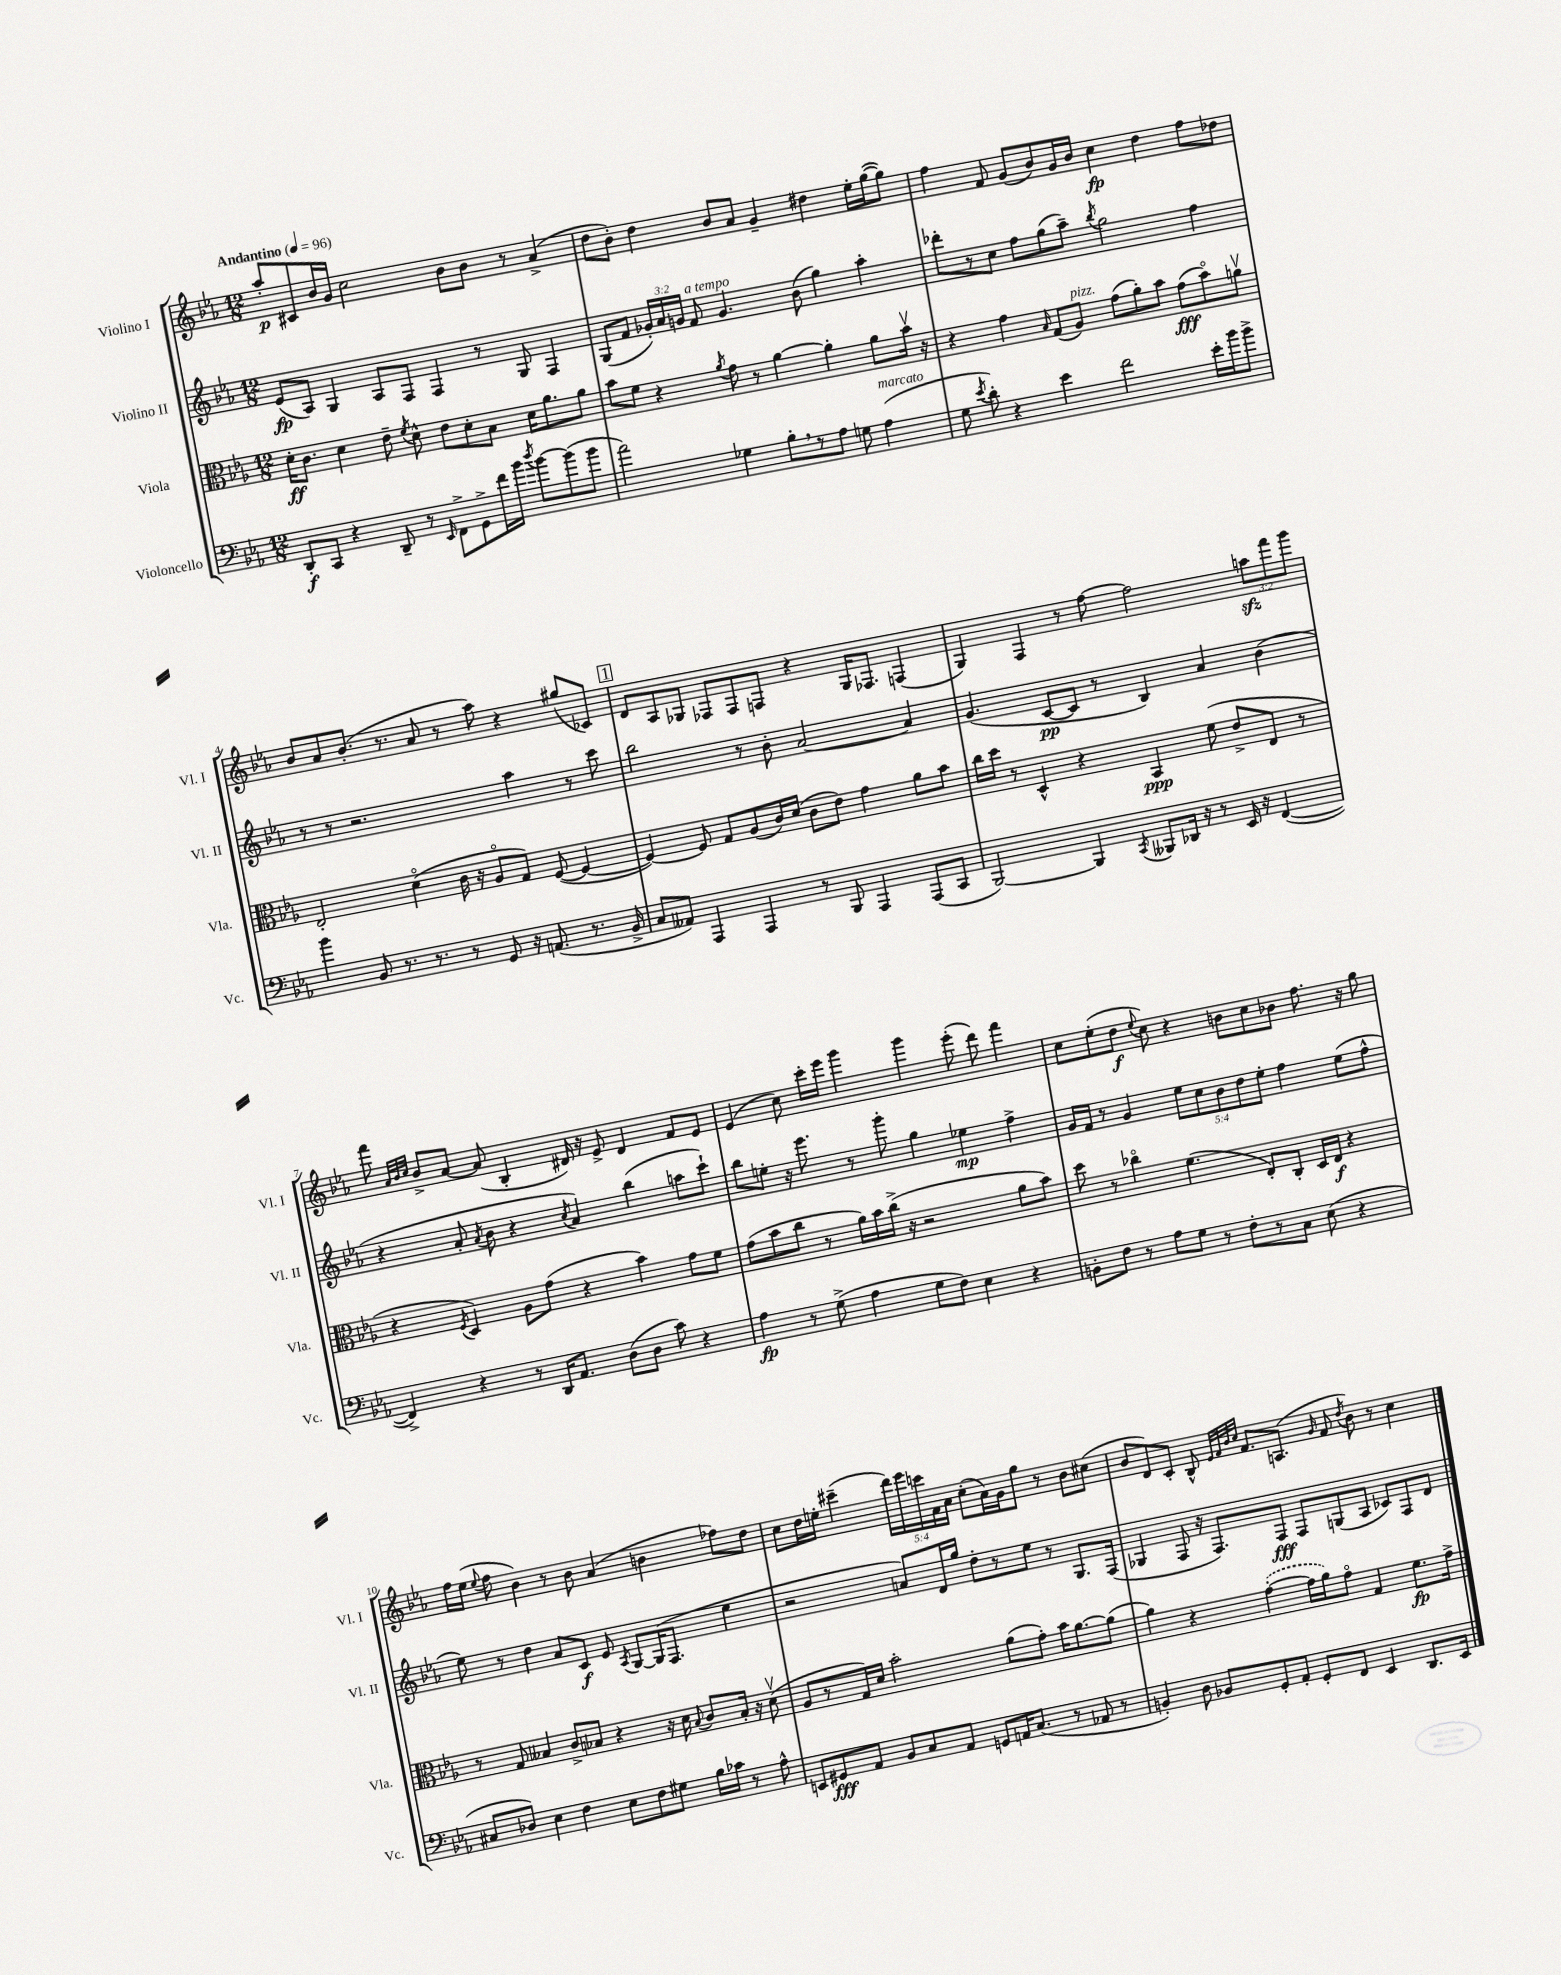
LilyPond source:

<<
\new StaffGroup <<
\new Staff = "s0" \with { instrumentName = "Violino I" shortInstrumentName = "Vl. I" } {
    \clef treble \key ees \major \numericTimeSignature \time 12/8 \override Staff.TupletNumber.text = #tuplet-number::calc-fraction-text \tempo "Andantino" 4 = 96
    \autoBeamOff aes''8[-.\p cis'8 bes'16 g'16] c''2 bes'8[ bes'8] r8 aes'4->( |
    d''8[ bes'8]-.) d''4 bes'8[ aes'8] g'4-- dis''4 ees''16[-. g''16~( g''8]) |
    f''4 f'8 g'8[( bes'8) g'16 bes'16] c''4\fp d''4 f''8[ des''8] |
    bes'8[ aes'8 bes'8.]-.( r8. aes'8 r8 aes''8) r4 gis''8[( ces'8]) |
    \mark \markup { \box "1" } d'8[ aes8 ges8] fes8[ fes8 f8] r4 ges16[ fes8.] f4( |
    g4) f4 r8 f''8~ f''2 \tuplet 3/2 { a''8[\sfz f'''8 g'''8] } |
    f'''8 \grace { aes'32[ bes'32 c''32] } bes'8[-> aes'8]~ aes'8( bes4-. dis'16) r16 ees'8-> dis'4 f'8[ ees'8] |
    ees'4( c''8) c'''16[-. ees'''16] g'''4 g'''4 ees'''8-.( d'''8) f'''4 |
    c''8[ ees''8-.( d''8]\f \appoggiatura { ees''8 } c''8) r4 b'8[ c''8 bes'8] f''8. r16 g''8 |
    f''16[ ees''16]( \appoggiatura { ees''8 } f''8 bes'4) r8 bes'8 aes'4( b'4 fes''8[) d''8] |
    c''8[ d''16 e''16]-. cis'''4--( \tuplet 5/4 { d'''16[) ees'''16 c'''16 f'16 aes'16] } c''8[-.( aes'16) g'16 g''8] r8 bes'8[ cis''8]( |
    bes'8[ d'8) c'8]-. bes8-^ \grace { ees'32[ f'32 bes'32 c''32] } f'8.[ a8.]( \grace { g'16 } f'8 \acciaccatura { d''8 } bes'8) r8 c''4 \bar "|." |
}
\new Staff = "s1" \with { instrumentName = "Violino II" shortInstrumentName = "Vl. II" } {
    \clef treble \key ees \major \numericTimeSignature \time 12/8 \override Staff.TupletNumber.text = #tuplet-number::calc-fraction-text
    \autoBeamOff ees'8[\fp( aes8]) g4 aes8[ f8] f4 r8 g8 f4 |
    g8[( f'8] \tuplet 3/2 { ges'16[-.) aes'16 g'16] } f'8^\markup { \italic "a tempo" } g'4. bes'8( g''4) aes''4-. |
    des'''8[-. r8 c''8] f''8[ g''8( aes''8]--) \acciaccatura { bes''8 } g''2 f''4 |
    r8 r8 r2. aes''4 r8 c'''8 |
    \mark \markup { \box "1" } bes''2 r8 bes'8-. aes'2~ aes'4 |
    g'4.( c'8[~\pp c'8] r8 bes4) aes'4 bes'4( |
    r4 aes'8-. \acciaccatura { aes'8 } bes'8 r4 \acciaccatura { c''8 } aes'4) bes''4( a''8[ c'''8]-!) |
    bes''8[ e''8]-. r16 ees'''8. r8 g'''8-. g''4 ees''4\mp f''4-> |
    g'16[ f'16] r8 g'4 \tuplet 5/4 { ees''8[ c''8 bes'8 d''8 ees''8]-. } f''4 ees''8[( f''8]-^ |
    ees''8) r8 d''4 aes'8[ c'8]\f ees'8 \acciaccatura { aes8 } g8[~ g16( f8.] ees''4 |
    r2 a'8[) d'16 g''16] d''8[-. r8 ees''8] r8 g8.[ f16]( |
    ges4 f8 r16 f8.[) f8]\fff f8[ g8( aes8] ces'8[) f8 d'8] \bar "|." |
}
\new Staff = "s2" \with { instrumentName = "Viola" shortInstrumentName = "Vla." } {
    \clef alto \key ees \major \numericTimeSignature \time 12/8
    \autoBeamOff d'16[-.\ff c'8.] d'4 ees'8-- \acciaccatura { f'8 } d'8-^ ees'8[ d'8-. bes8] d'16[ aes'8. aes'8] |
    bes'8[ f'8] r4 \acciaccatura { aes'8 } g'8 r8 aes'4~ aes'4-. aes'8[ bes'16]\upbow r16 |
    r4 g'4 \grace { bes16 } g8[( aes8]^\markup { \italic "pizz." }) g'8[( aes'8-.) bes'8] g'8[\fff( bes'8\flageolet) a'8]\upbow |
    ees2-. d'4\flageolet( c'16 r16 aes8[\flageolet g8]) f8~( f4~ |
    \mark \markup { \box "1" } f4~) f8 g8[ aes8( c'16) d'16]( c'8[ ees'8]) g'4 aes'8[ bes'8] |
    c''16[ d''16] r8 d4-^ r4 bes,4\ppp f'8( ees'8[-> ees8] r8 |
    r4 \acciaccatura { f8 } d4) aes8[ g'8]( r4 bes'4) g'8[ f'8] |
    g'8[( bes'8 c''8] r8 aes'16[) bes'16 c''16]->( r16 r2 aes'8[ bes'8]) |
    d''8 r8 ces''4\flageolet f'4.( ees8[-.) c8]-. d16[ ees16]\f r4 |
    r8 g8 beses4 c'8[-> bes8] r4 r16 d'16 \appoggiatura { bes8 } c'8[ bes16]-. r16 d'8\upbow( |
    aes8[ r8 g16) d'16] bes'2-. aes'8[( g'8]-.) bes'16[ aes'8.~ aes'8]( |
    aes'4) r4 \once \slurDashed g'4~-.( g'16[ aes'16) g'8]\flageolet g4 f'8.[\fp g'16]-> \bar "|." |
}
\new Staff = "s3" \with { instrumentName = "Violoncello" shortInstrumentName = "Vc." } {
    \clef bass \key ees \major \numericTimeSignature \time 12/8
    \autoBeamOff d,8[-.\f c,8] r4 d,8-- r8 \grace { ees,16 } f,8[-> g,8-> f'16 bes'16] \acciaccatura { d''8 } bes'8[~ bes'8( bes'8] |
    aes'2) ges4 bes8[-. \breathe r8 aes8] g8 aes4^\markup { \italic "marcato" }( |
    g8 \acciaccatura { ees'8 } d'8-.) r4 ees'4 f'2 ees'16[-. bes'16 bes'8]-> |
    bes'4 bes,8 r8. r8. r8 g,8 r16 a,8.( r8. bes,16-> |
    \mark \markup { \box "1" } c8[ aeses,8]) aes,,4 aes,,4 r8 bes,,8 aes,,4 aes,,8[( c,8] |
    bes,,2~) bes,,4 \acciaccatura { c,8 } beses,,8[ des,16] r16 r8 ees,16 r16 f,4~( |
    f,4->) r4 r8 d,16[ aes,8.] d8[( d8] c'8) r4 |
    aes4\fp r8 g8->( aes4 g8[ f8]) ees4 r4 |
    b,8[-. f8] r8 aes8[ g8] r8 f8[-. r8 c8] ees8( r4 |
    cis8[ des8]) ees4 f4 ees8[ f8 gis8] bes16[ ces'16] r8 aes8-^ |
    e,8[ gis,8\fff aes,8] bes,8[ c8 aes,8] g,8[ a,16 c8.]( r8 aes,8 r8 |
    b,4-.) d8 bes,8[ g,8-. aes,8]-. g,8[-. f,8] ees,4 d,8.[ ees,16] \bar "|." |
}
>>
>>
